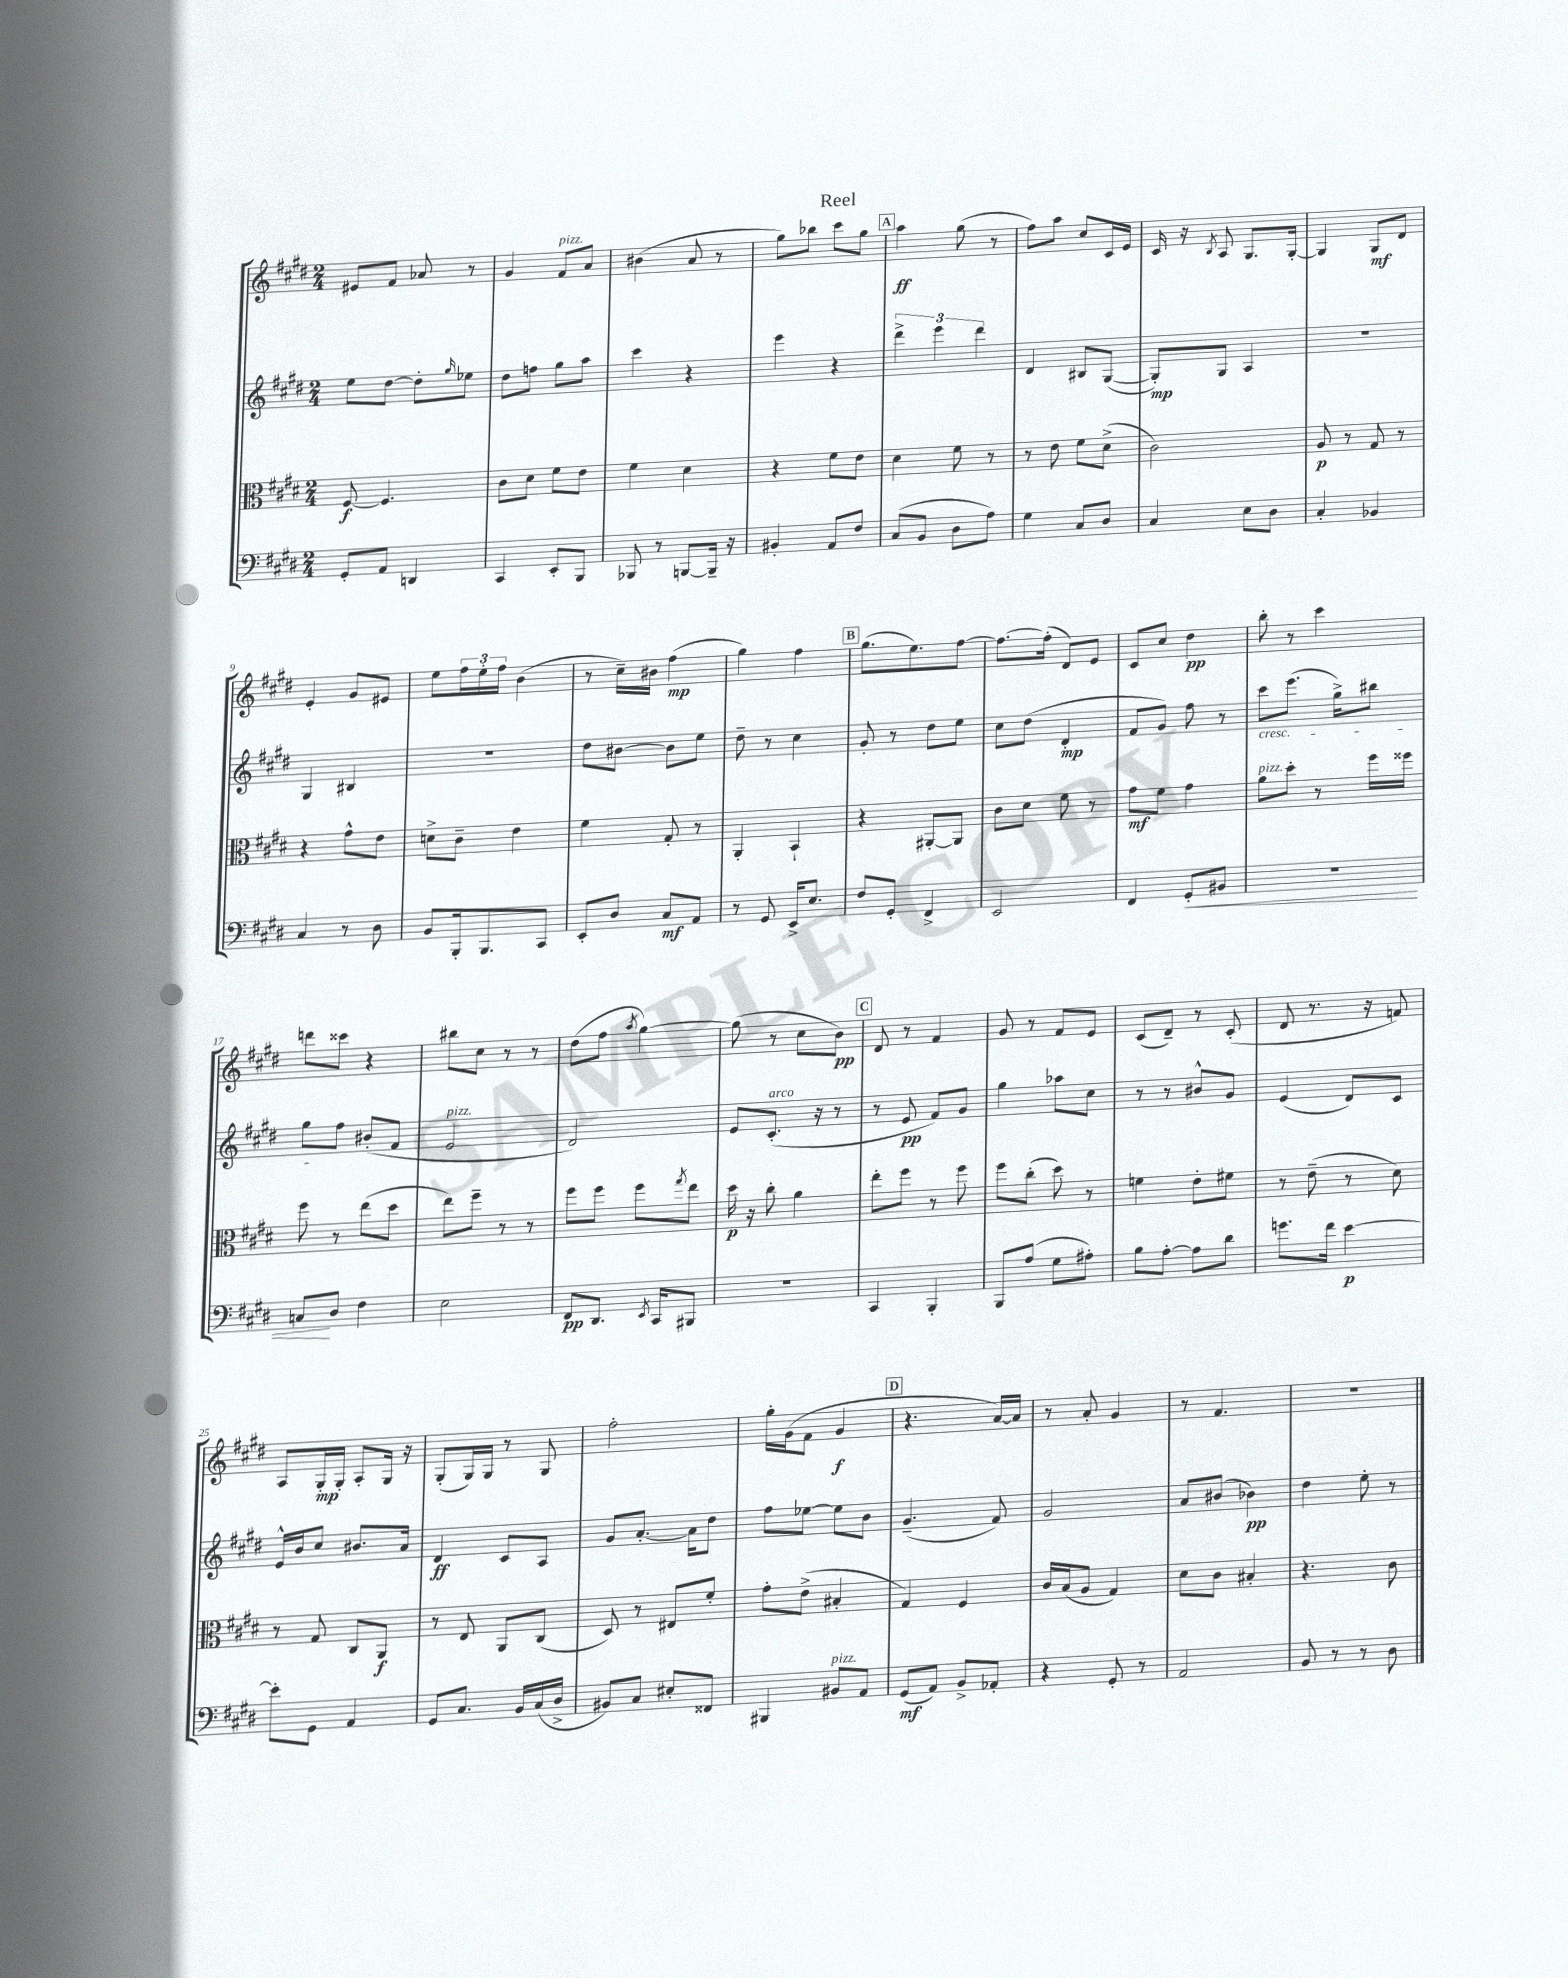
\header { title = "Reel" }
<<
\new StaffGroup <<
\new Staff = "s0" {
    \clef treble \key e \major \numericTimeSignature \time 2/4
    eis'8 fis'8 aes'8 r8 |
    gis'4 fis'8^\markup { \italic "pizz." } a'8 |
    bis'4( a'8 r8 |
    gis''8) bes''8 cis'''8 gis''8 |
    \mark \markup { \box "A" } a''4\ff gis''8( r8 |
    fis''8) a''8 cis''8 cis'16 e'16 |
    cis'16 r16 \acciaccatura { b8 } a8 gis8. gis16~-. |
    gis4 gis8\mf dis'8 |
    e'4-. gis'8 eis'8 |
    e''8 \tuplet 3/2 { fis''16 e''16-. fis''16 } b'4( |
    r8 cis''16--) bis'16 fis''4\mp( |
    gis''4) fis''4 |
    \mark \markup { \box "B" } gis''8.( e''8.) fis''8~ |
    fis''8.~ fis''16-.( dis'8) e'8 |
    cis'8 cis''8 dis''4\pp |
    b''8-. r8 cis'''4 |
    d'''8 cisis'''8 r4 |
    bis''8 cis''8 r8 r8 |
    dis''8( fis''8 \acciaccatura { a''8 } gis''4~) |
    gis''8( r8 cis''8 b'8\pp) |
    \mark \markup { \box "C" } dis'8 r8 fis'4 |
    gis'8 r8 fis'8 e'8 |
    cis'8( dis'8--) r8 cis'8-.( |
    dis'8 r8. r16 f'8) |
    a8 gis16-.\mp gis16-. a8-. gis16 r16 |
    gis8-.( gis16) gis16 r8 gis8 |
    fis''2-. |
    gis''16-. gis'16( fis'8 gis'4\f |
    \mark \markup { \box "D" } r4. a'16~) a'16 |
    r8 a'8-. gis'4 |
    r8 fis'4. |
    R2 \bar "|." |
}
\new Staff = "s1" {
    \clef treble \key e \major \numericTimeSignature \time 2/4
    e''8 dis''8~ dis''8-. \grace { gis''16 } ees''8 |
    dis''8 f''8 gis''8 a''8 |
    cis'''4 r4 |
    e'''4 r4 |
    \mark \markup { \box "A" } \tuplet 3/2 { dis'''4-> e'''4 dis'''4 } |
    dis'4 bis8 gis8~( |
    gis8-.\mp) gis8 a4 |
    R2 |
    gis4 bis4 |
    r2 |
    dis''8 bis'8~ bis'8 e''8 |
    dis''8-- r8 cis''4 |
    \mark \markup { \box "B" } gis'8-. r8 dis''8 e''8 |
    cis''8 dis''8( dis'4-.\mp |
    fis'8 gis'8) fis''8 r8 |
    cis'''8\cresc e'''8.( gis''16->) bis''8 |
    gis''8\! fis''8 bis'8-.( fis'8 |
    e'2^\markup { \italic "pizz." } |
    dis'2) |
    e'8 cis'8.-.^\markup { \italic "arco" }( r16 r8 |
    \mark \markup { \box "C" } r8 e'8\pp fis'8) gis'8 |
    gis''4 aes''8 cis''8 |
    r8 r8 bis'8-^ gis'8 |
    e'4( dis'8) cis'8 |
    e'16-^ b'16 cis''8 bis'8. a'16 |
    dis'4\ff cis'8 a8 |
    gis'8 a'8.~-. a'16 dis''8 |
    fis''8 ees''8~ ees''8 b'8 |
    \mark \markup { \box "D" } gis'4.--( fis'8) |
    gis'2 |
    a'8 bis'8( bes'4\pp) |
    dis''4 e''8-. r8 \bar "|." |
}
\new Staff = "s2" {
    \clef alto \key e \major \numericTimeSignature \time 2/4
    fis8~\f fis4. |
    cis'8 dis'8 fis'8 e'8 |
    fis'4 dis'4 |
    r4 fis'8 e'8 |
    \mark \markup { \box "A" } dis'4 fis'8 r8 |
    r8 e'8 fis'8 dis'8->( |
    cis'2) |
    a8\p r8 gis8 r8 |
    r4 gis'8-^ e'8 |
    d'8-> cis'8-- e'4 |
    fis'4 gis8-. r8 |
    a,4-. b,4-! |
    \mark \markup { \box "B" } r4 ais,8~-. ais,8 |
    cis'8 dis'8 fis'8 r8 |
    gis'8\mf fis'8 gis'4 |
    a'8^\markup { \italic "pizz." } dis''8-. r8 fis''16 fisis''16 |
    fis''8 r8 e''8( dis''8 |
    e''8) fis''8-- r8 r8 |
    fis''8 fis''8 fis''8 \acciaccatura { gis''8 } e''8 |
    dis''16\p r16 cis''8-. a'4 |
    \mark \markup { \box "C" } e''8-. fis''8 r8 fis''8 |
    fis''8 cis''8-.( dis''8) r8 |
    f'4 e'8-. fis'8 |
    r8 e'8--( r8 dis'8) |
    r8 gis8 cis8 a,8\f |
    r8 e8 a,8 cis8( |
    dis8) r8 eis8 fis'8-. |
    gis'8-. e'8->( bis4-. |
    \mark \markup { \box "D" } gis4) fis4 |
    cis'16 b16( a8 gis4) |
    dis'8 cis'8 bis4-. |
    r4. cis'8 \bar "|." |
}
\new Staff = "s3" {
    \clef bass \key e \major \numericTimeSignature \time 2/4
    gis,8-. a,8 d,4 |
    cis,4 e,8-. b,,8 |
    bes,,8 r8 b,,8~ b,,16-- r16 |
    bis,4-. a,8 fis8 |
    \mark \markup { \box "A" } cis8( b,8 dis8 a8) |
    gis4 cis8 dis8 |
    cis4 e8 dis8 |
    cis4-. bes,4 |
    cis4 r8 dis8 |
    b,8 b,,16-. b,,8. cis,8 |
    e,8-. dis8 cis8\mf a,8 |
    r8 gis,8 e,16-> e8. |
    \mark \markup { \box "B" } fis8 gis,8-. fis,4-> |
    e,2 |
    fis,4 gis,8-.\< bis,8 |
    r2 |
    c8\! dis8 fis4 |
    e2 |
    fis,8\pp dis,8. \acciaccatura { e,8 } cis,16 bis,,8 |
    r2 |
    \mark \markup { \box "C" } cis,4 b,,4-. |
    b,,8 a8( gis8 ais8-.) |
    b8 a8~-. a8 dis'8 |
    g'8. fis'16 e'4~\p |
    e'8-. gis,8 a,4 |
    gis,8 cis8. b,16 cis16( dis16-> |
    bis,8) cis8 eis8-. fisis,8 |
    bis,,4 bis,8^\markup { \italic "pizz." } a,8 |
    \mark \markup { \box "D" } gis,8\mf( a,8) b,8-> aes,8-. |
    r4 gis,8-. r8 |
    a,2 |
    b,8 r8 r8 dis8 \bar "|." |
}
>>
>>
